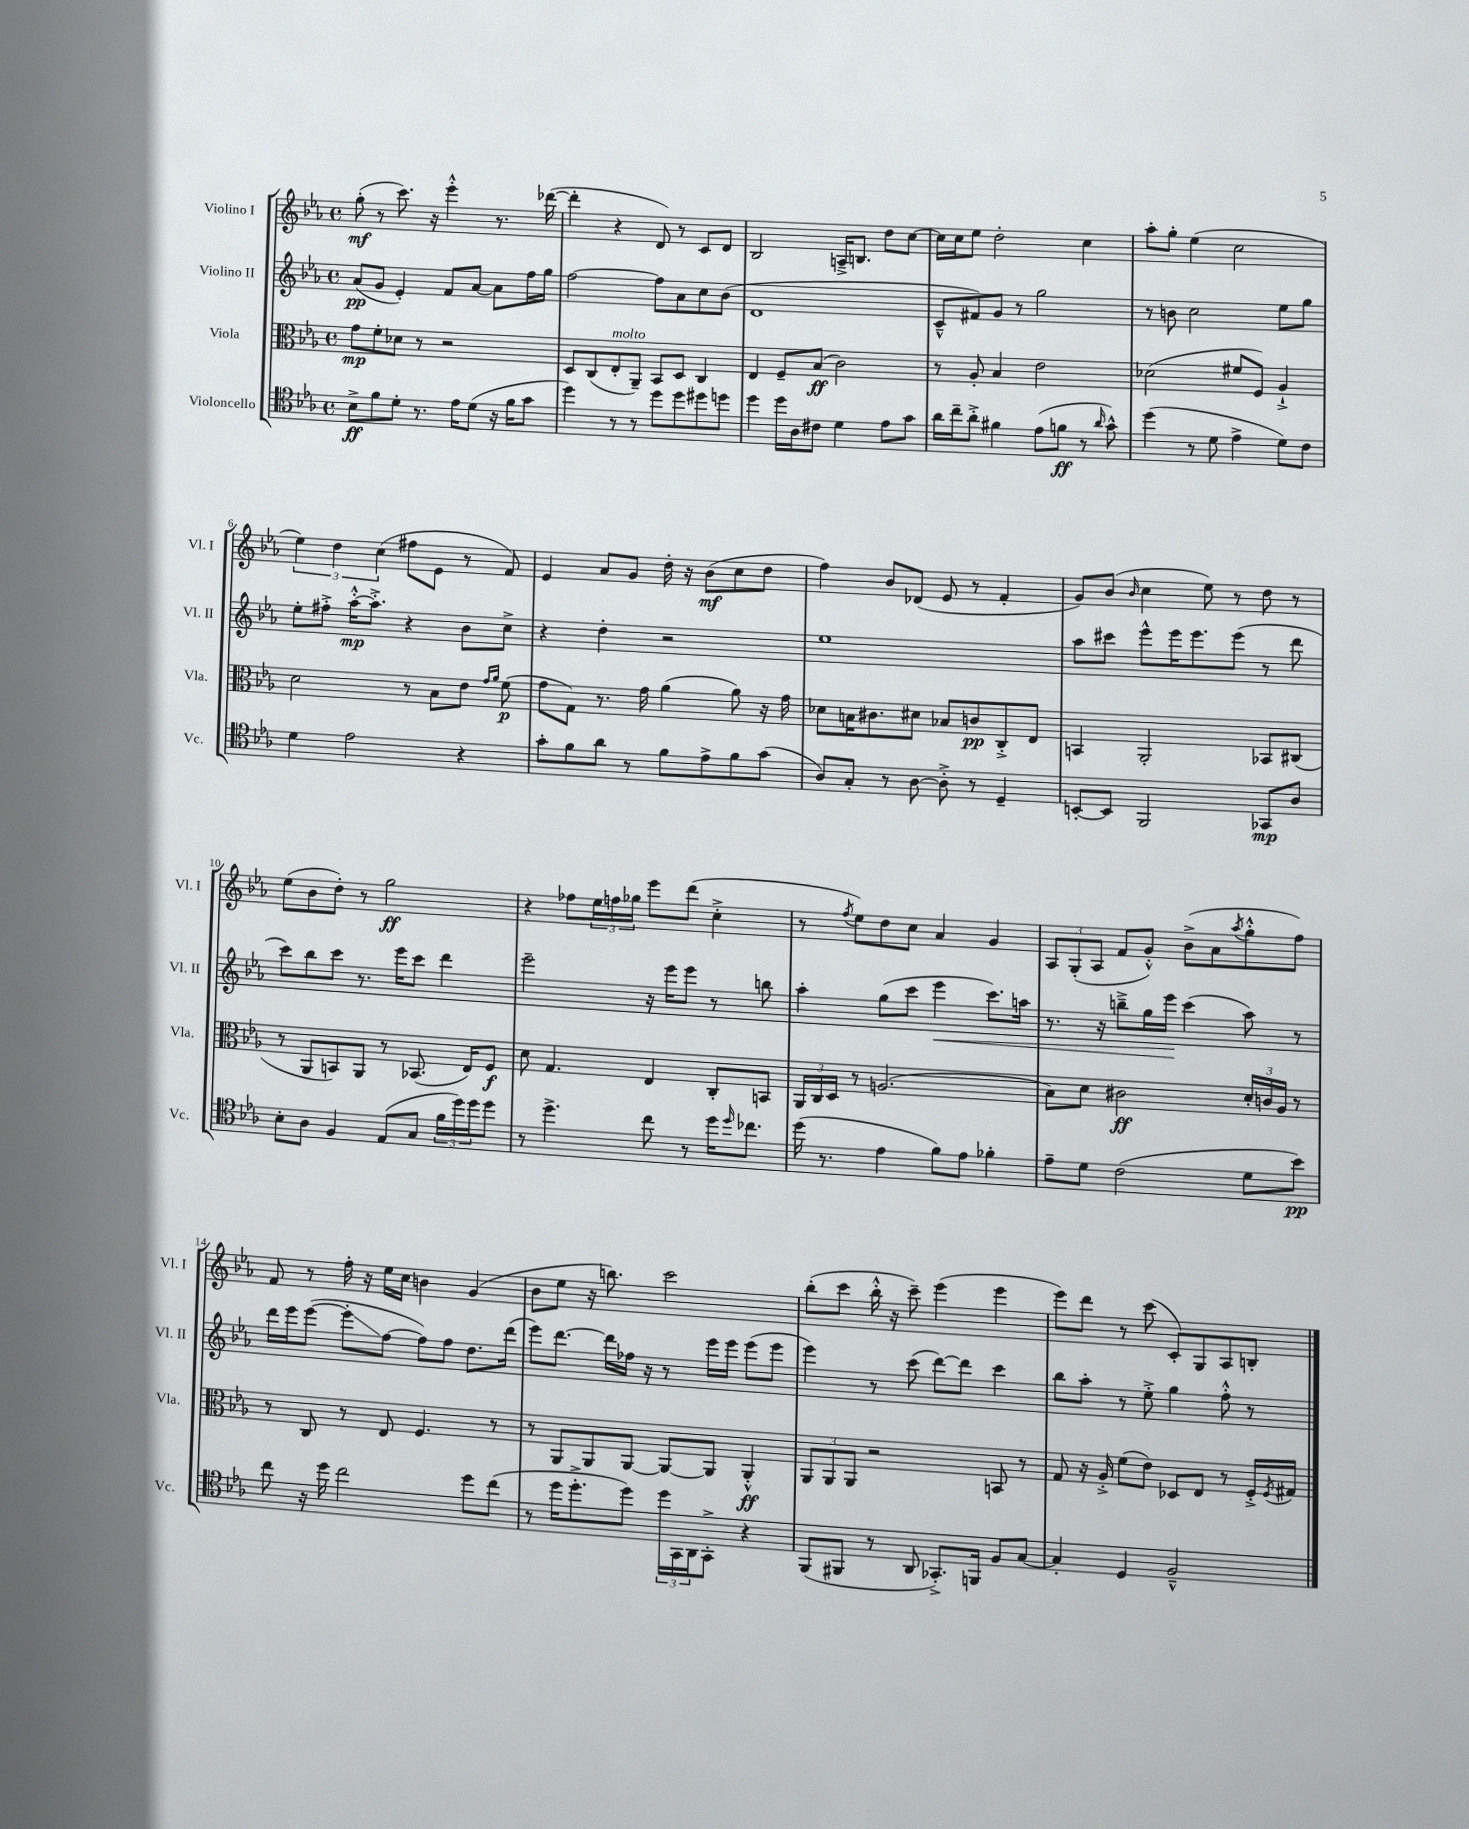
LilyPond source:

<<
\new StaffGroup <<
\new Staff = "s0" \with { instrumentName = "Violino I" shortInstrumentName = "Vl. I" } {
    \clef treble \key ees \major \defaultTimeSignature \time 4/4
    g''8-.\mf( r8 c'''8.) r16 ees'''4-.-^ r8. des'''16~( |
    des'''4-. r4 d'8) r8 c'8 d'8 |
    bes2 a16---> b8. d''8 c''8~ |
    c''16 c''16 ees''8 d''2-. c''4 |
    aes''8-. g''8-. ees''4( c''2 |
    \tuplet 3/2 { ees''4) d''4 c''4( } fis''8 ees'8 r8 f'8) |
    ees'4 aes'8 g'8 d''16-. r16 bes'8\mf( c''8 d''8 |
    f''4) bes'8 des'8( ees'8 r8 f'4-. |
    g'8) bes'8( \grace { bes'16 } c''4 ees''8) r8 d''8 r8 |
    ees''8( bes'8 d''8-.) r8 g''2\ff |
    r4 fes''8 \tuplet 3/2 { ees''16 f''16 ges''16 } ees'''8 d'''8( c''4-.-> |
    r8 \acciaccatura { f''8 } ees''8) d''8 c''8 aes'4 g'4 |
    \tuplet 3/2 { aes8 g8-.( aes8 } f'8 g'8-.-^) bes'8->( aes'8 \acciaccatura { aes''8 } g''8-.-^ f''8) |
    f'8 r8 f''16-. r16 ees''16 c''16 b'4 g'4( |
    bes'8 ees''8 r16 b''8.) c'''2 |
    bes''8-.( c'''8 bes''16-.-^ r16 c'''8--) ees'''4( ees'''4 |
    ees'''8) d'''8 r8 c'''8( c'8-.) g8 aes8 b8-. \bar "|." |
}
\new Staff = "s1" \with { instrumentName = "Violino II" shortInstrumentName = "Vl. II" } {
    \clef treble \key ees \major \defaultTimeSignature \time 4/4
    aes'8\pp( g'8 ees'4-.) f'8 aes'8~ aes'8 f''16 g''16 |
    f''2~ f''8 aes'8 c''8 bes'8( |
    d'1 |
    c'8---^ fis'8) g'8 r8 g''2 |
    r8 b'8 c''2 ees''8 g''8 |
    ees''8-. fis''8-.-> aes''16~-.-^\mp aes''8.-.-> r4 bes'8 c''8-> |
    r4 d''4-. r2 |
    ees''1 |
    aes''8 cis'''8 ees'''8-^ ees'''16 ees'''8. ees'''8( r8 d'''8 |
    c'''8) bes''8 c'''8 r8. ees'''16 c'''8 d'''4 |
    ees'''2-- r16 ees'''16 ees'''8 r8 b''8 |
    aes''4-. g''8( c'''8 ees'''4\< c'''8.) a''16 |
    r8. r16 b''8---> g''16 ees'''16\! c'''4( aes''8) r8 |
    d'''16 ees'''16 ees'''8~( ees'''8-.\glissando f''8~ f''8) f''8 d''8. d'''16( |
    ees'''8) d'''8.~ d'''16 fes''16 r16 r8 ees'''16 ees'''16 ees'''8( ees'''8 |
    ees'''4) r8 c'''8( d'''8~) d'''8 c'''4 |
    bes''8 aes''8-. r8 ees''8-.-> g''4 f''8-.-^ r8 \bar "|." |
}
\new Staff = "s2" \with { instrumentName = "Viola" shortInstrumentName = "Vla." } {
    \clef alto \key ees \major \defaultTimeSignature \time 4/4
    g'8\mp f'8-. des'8 r8 r2 |
    d8 c8( ees8-.^\markup { \italic "molto" } aes,8--) bes,8 d8 c4 |
    ees4 f8-- bes8\ff( c'2) |
    r8 aes8-. bes4 ees'2 |
    des'2( fis'8 f8) aes4-!-> |
    d'2 r8 bes8 ees'8 \grace { g'16 aes'16 } f'8\p( |
    g'8 g8) r8. g'16 aes'4( aes'8) r16 g'16 |
    des'8 b16 cis'8. dis'8 bes8 c'8\pp c8-.-> ees8 |
    b,4 aes,2-. bes,8 cis8( |
    r8 aes,8 b,8) aes,8 r8 bes,8.( ees16) f8\f |
    d'8 g4. ees4 c8-. b,8 |
    \tuplet 3/2 { aes,16 c16 d16 } r8 a2.( |
    bes8) d'8 cis'2\ff \tuplet 3/2 { d'16-. c'16 aes16 } r8 |
    r8 c8 r8 ees8 f4. r8 |
    r8 aes,8 aes,8 aes,8~ aes,8~ aes,8 aes,4-.-^\ff |
    \tuplet 3/2 { aes,8 aes,8 aes,8 } r2 b,8 r8 |
    g8 r16 aes16-.-> f'8( ees'8) des8 ees8 r8 f16-.-> \acciaccatura { f8 } gis16 \bar "|." |
}
\new Staff = "s3" \with { instrumentName = "Violoncello" shortInstrumentName = "Vc." } {
    \clef tenor \key ees \major \defaultTimeSignature \time 4/4
    bes8->\ff f'8 d'8-. r8. ees'16 d'8( r16 f'16 g'8 |
    d''4) r8 r8 d''8 d''8 dis''8 d''8 |
    d''4 d''16 aes16 cis'8 d'4 ees'8 g'8 |
    aes'16 c''16-- aes'8-.-> fis'4 ees'8( f'8\ff r8 \grace { aes'16 } g'8-^) |
    d''4( r8 d'8 ees'4-> d'8) c'8 |
    d'4 ees'2 r4 |
    g'8-. f'8 aes'8 r8 f'8 ees'8-> f'8 g'8( |
    aes8) g8-. r8 aes8~ aes8-.-> r8 d4-- |
    b,8~-. b,8 f,2 ges,8\mp aes8 |
    bes8-. aes8 f4 ees8( g8 \tuplet 3/2 { f'16 d''16) d''16 } d''8 |
    r8 d''4.-> c''8 r8 d''16 \grace { d''16 } ces''8. |
    d''16( r8. ees'4 f'8) ees'8 fes'4-. |
    ees'8-- d'8 c'2( d'8 bes'8\pp) |
    c''8 r16 d''16 c''2 d''8 c''8( |
    r8 d''16 d''8.-.-> d''8) \tuplet 3/2 { d''16 g,16 aes,16 } g,8-.-> r4 |
    f,8( fis,8 r8 aes,8 ges,8.-.->) f,16 f8 g8~ |
    g4-. d4 f2---^ \bar "|." |
}
>>
>>
